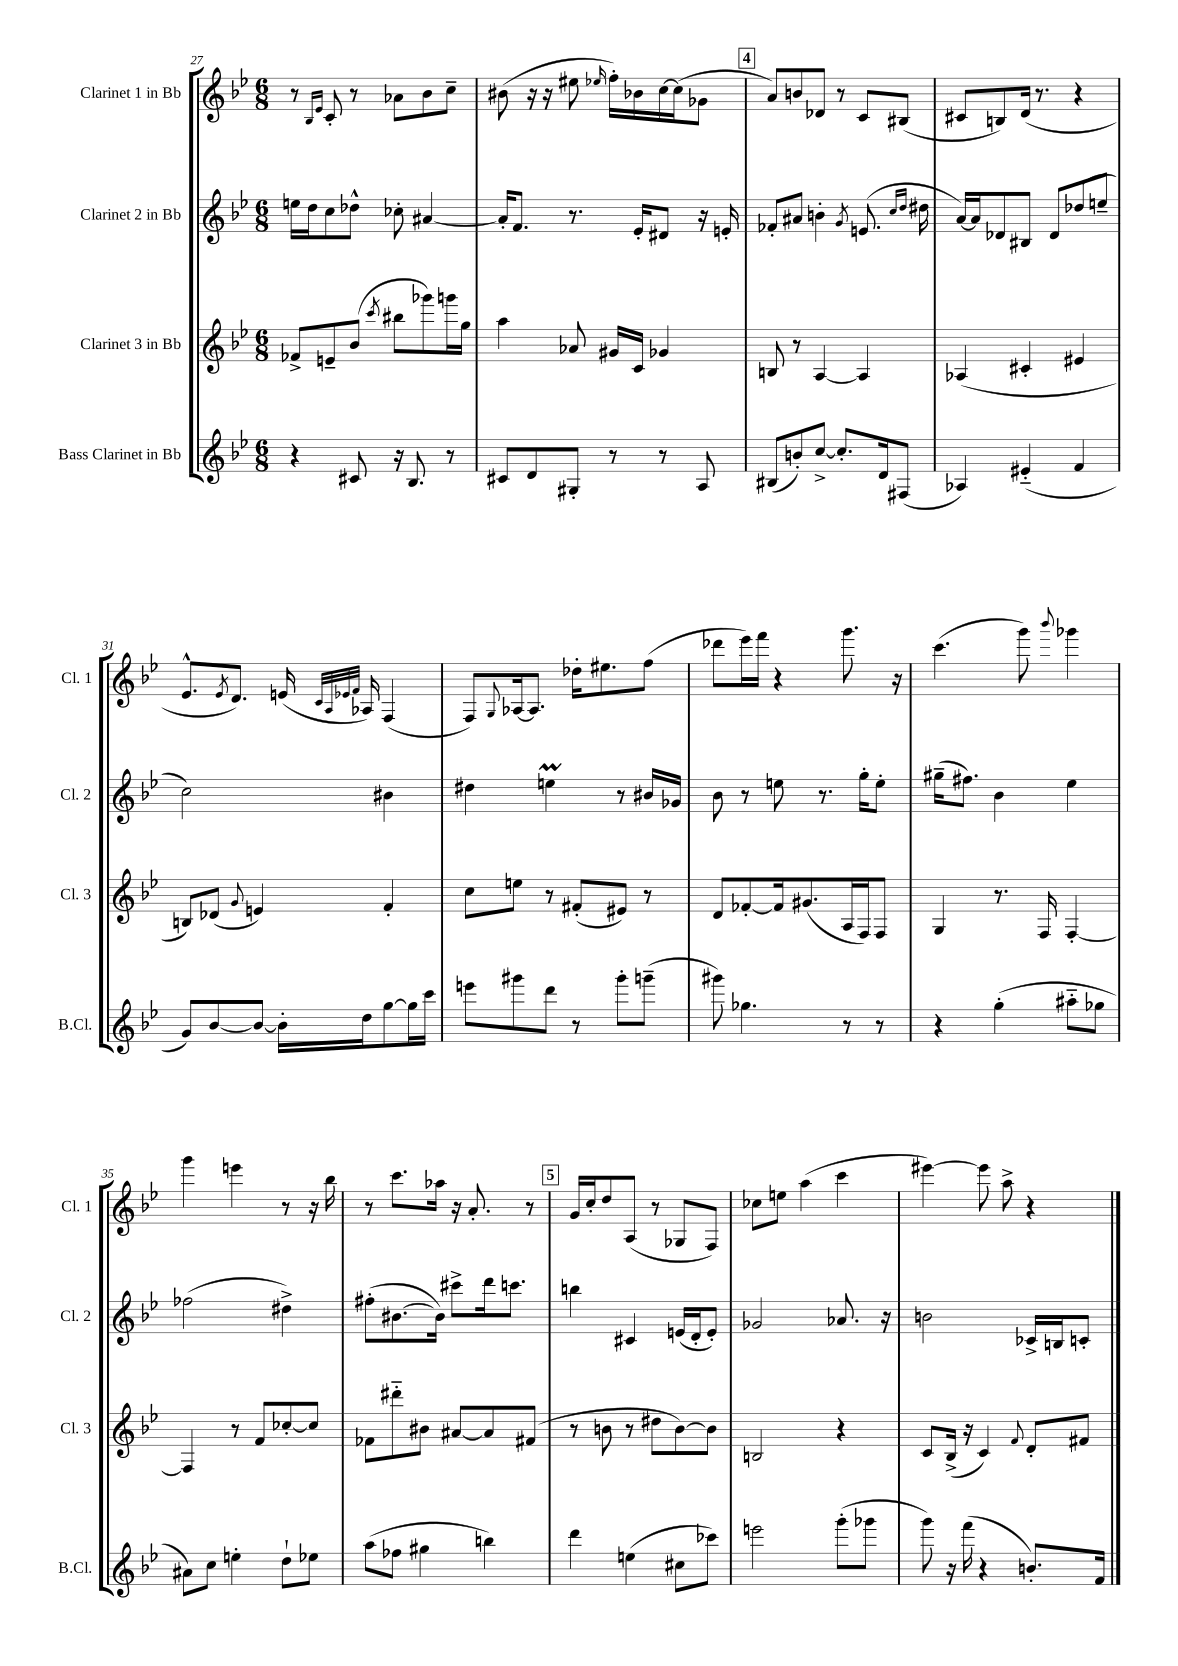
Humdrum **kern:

**kern	**kern	**kern	**kern
*part4	*part3	*part2	*part1
*staff4	*staff3	*staff2	*staff1
*I"Bass Clarinet in Bb	*I"Clarinet 3 in Bb	*I"Clarinet 2 in Bb	*I"Clarinet 1 in Bb
*I'B.Cl.	*I'Cl. 3	*I'Cl. 2	*I'Cl. 1
*clefG2	*clefG2	*clefG2	*clefG2
*k[b-e-]	*k[b-e-]	*k[b-e-]	*k[b-e-]
*M6/8	*M6/8	*M6/8	*M6/8
=27	=27	=27	=27
4r	8f-X^/L	16een\LL	8r
.	.	16dd\J	.
.	.	.	16qqB-/LL
.	.	.	16qqe-/JJ
.	8en~/	8cc\	8c'/
8c#X/	(8b-/J	8dd-X^^\J	8r
.	8qccc/	.	.
16r	8bb#X\L	8cc-X'\	8a-X\L
8.B-/	.	.	.
.	8ggg-X\)	[4a#X/	8b-\
8r	16gggn\L	.	8cc~\J
.	16gg\JJ	.	.
=28	=28	=28	=28
8c#X/L	4aa\	16a#'/KL]	(8b#X\
.	.	8.f/J	.
8d/	.	.	16r
.	.	.	16r
8G#X'/J	8a-X/	8.r	8ee#X\
.	.	.	16qqee-X/
8r	16g#X/LL	.	16ff'\LL)
.	16c/JJ	16e-'/KL	16b-X\
8r	4g-X/	8d#X/J	[16cc\
.	.	.	(16cc\J]
8A/	.	16r	8g-X\J
.	.	16en'/	.
!!LO:REH:place=s1:t=4
=29	=29	=29	=29
(8B#X/L	8Bn/	8f-X'/L	8a/L)
8bn'/)	8r	8a#X/J	8bn/
[8cc^/J	[4A/	4bn'\	8d-X/J
8.cc'/L]	.	.	8r
.	.	8qg/	.
.	4A/]	(8.en/	8c/L
16d/k	.	.	.
(8F#X/J	.	.	(8B#X/J
.	.	16qqcc/LL	.
.	.	16qqdd/JJ	.
.	.	16dd#X\	.
=30	=30	=30	=30
4A-X/)	(4A-X/	[16a/LL)	8c#X/L
.	.	16a/J]	.
.	.	8d-X/	8Bn/)
(4e#X/	4c#X'/	8B#X/J	(16d/Jk
.	.	.	8.r
.	.	8d-/L	.
4f/	4e#X/	(8dd-X/	4r
.	.	8een~/J	.
!!LO:LB:g=z
=31	=31	=31	=31
8g/L)	8Bn/L)	2cc\)	8.e-^^/L
[8b-/	(8d-X/J	.	.
.	.	.	8qe-/
.	.	.	8.d/J)
.	8qqg/	.	.
8b-/J_	4en/)	.	.
16b-'\LL]	.	.	(16en/
.	.	.	32qqc/LLL
.	.	.	32qqA/
.	.	.	32qqe-X/
.	.	.	32qqf/JJJ
16dd\J	.	.	16A-X/)
[8gg\	4f'/	4b#X\	(4F/
16gg\L]	.	.	.
16ccc\JJ	.	.	.
=32	=32	=32	=32
8eeen\L	8cc\L	4dd#X\	8F/L)
.	.	.	8qqG/
8ggg#X\	8een\J	.	[16A-X/k
.	.	.	8.A-/J]
8ddd\J	8r	4eenm\	.
8r	(8f#X'/L	.	16dd-X'\KL
.	.	.	8.ee#X\
8ggg#'\L	8e#X/J)	8r	.
(8gggn~\J	8r	16b#X/LL	(8ff\J
.	.	16g-X/JJ	.
=33	=33	=33	=33
8ggg#X\)	8d/L	8b-\	8ddd-X\L
4.gg-X\	[8f-X'/	8r	16eee-\L)
.	.	.	16fff\JJ
.	16f-/k]	8een\	4r
.	(8.g#X/	.	.
.	.	8.r	.
8r	16A/L	.	8.ggg\
.	16F/J)	16gg'\KL	.
8r	8F/J	8ee'\J	.
.	.	.	16r
=34	=34	=34	=34
4r	4G/	(16gg#X~\KL	(4.ccc\
.	.	8.ff#X\J)	.
(4gg'\	8.r	4b-\	.
.	.	.	8ggg\)
.	16F/	.	.
.	.	.	8qqbbb-/
8aa#X\L	[4F'/	4ee-\	4ggg-X\
8gg-X\J	.	.	.
!!LO:LB:g=z
=35	=35	=35	=35
8a#X\L)	4F/]	(2ff-X\	4ggg\
8cc\J	.	.	.
4een'\	8r	.	4eeen\
.	8f/L	.	.
8dd`\L	[8cc-X'/	4dd#X^\)	8r
8ee-X\J	8cc-/J]	.	16r
.	.	.	16bb-\
=36	=36	=36	=36
(8aa\L	8f-X\L	(8ff#X'\L	8r
8ff-X\J	8ddd#X\	[8.b#X\	8.ccc\L
4gg#X\	8b#X\J	.	.
.	.	16b#\Jk])	16aa-X\Jk
.	[8a#X/L	8ccc#X^\L	16r
.	.	.	8.a'/
4bbn\)	8a#/]	16ddd\k	.
.	.	8.cccn\J	.
.	(8f#X/J	.	8r
!!LO:REH:place=s1:t=5
=37	=37	=37	=37
4ddd\	8r	4bbn\	16g/LL
.	.	.	16cc'/J
.	8bn\	.	8dd/
(4een\	8r	4c#X/	(8A/J
.	8dd#X\L	.	8r
8cc#X\L	[8b\)	(16en/LL	8G-X/L
.	.	16d'/J	.
8ccc-X\J)	8b\J]	8e'/J)	8F/J)
=38	=38	=38	=38
2eeen\	2Bn/	2g-X/	8cc-X\L
.	.	.	8een\J
.	.	.	(4aa\
(8ggg'\L	4r	8.a-X/	4ccc\
8ggg-X\J	.	.	.
.	.	16r	.
=39	=39	=39	=39
8ggg\)	8c/L	2bn\	[4eee#X\)
16r	(16B-^/Jk	.	.
(16fff\	16r	.	.
4r	4c/)	.	8eee#\]
.	.	.	8aa^\
.	8qqf/	.	.
8.bn'/L)	8d'/L	16c-X^/LL	4r
.	.	16Bn/J	.
.	8f#X/J	8cn'/J	.
16f/Jk	.	.	.
==	==	==	==
*-	*-	*-	*-
